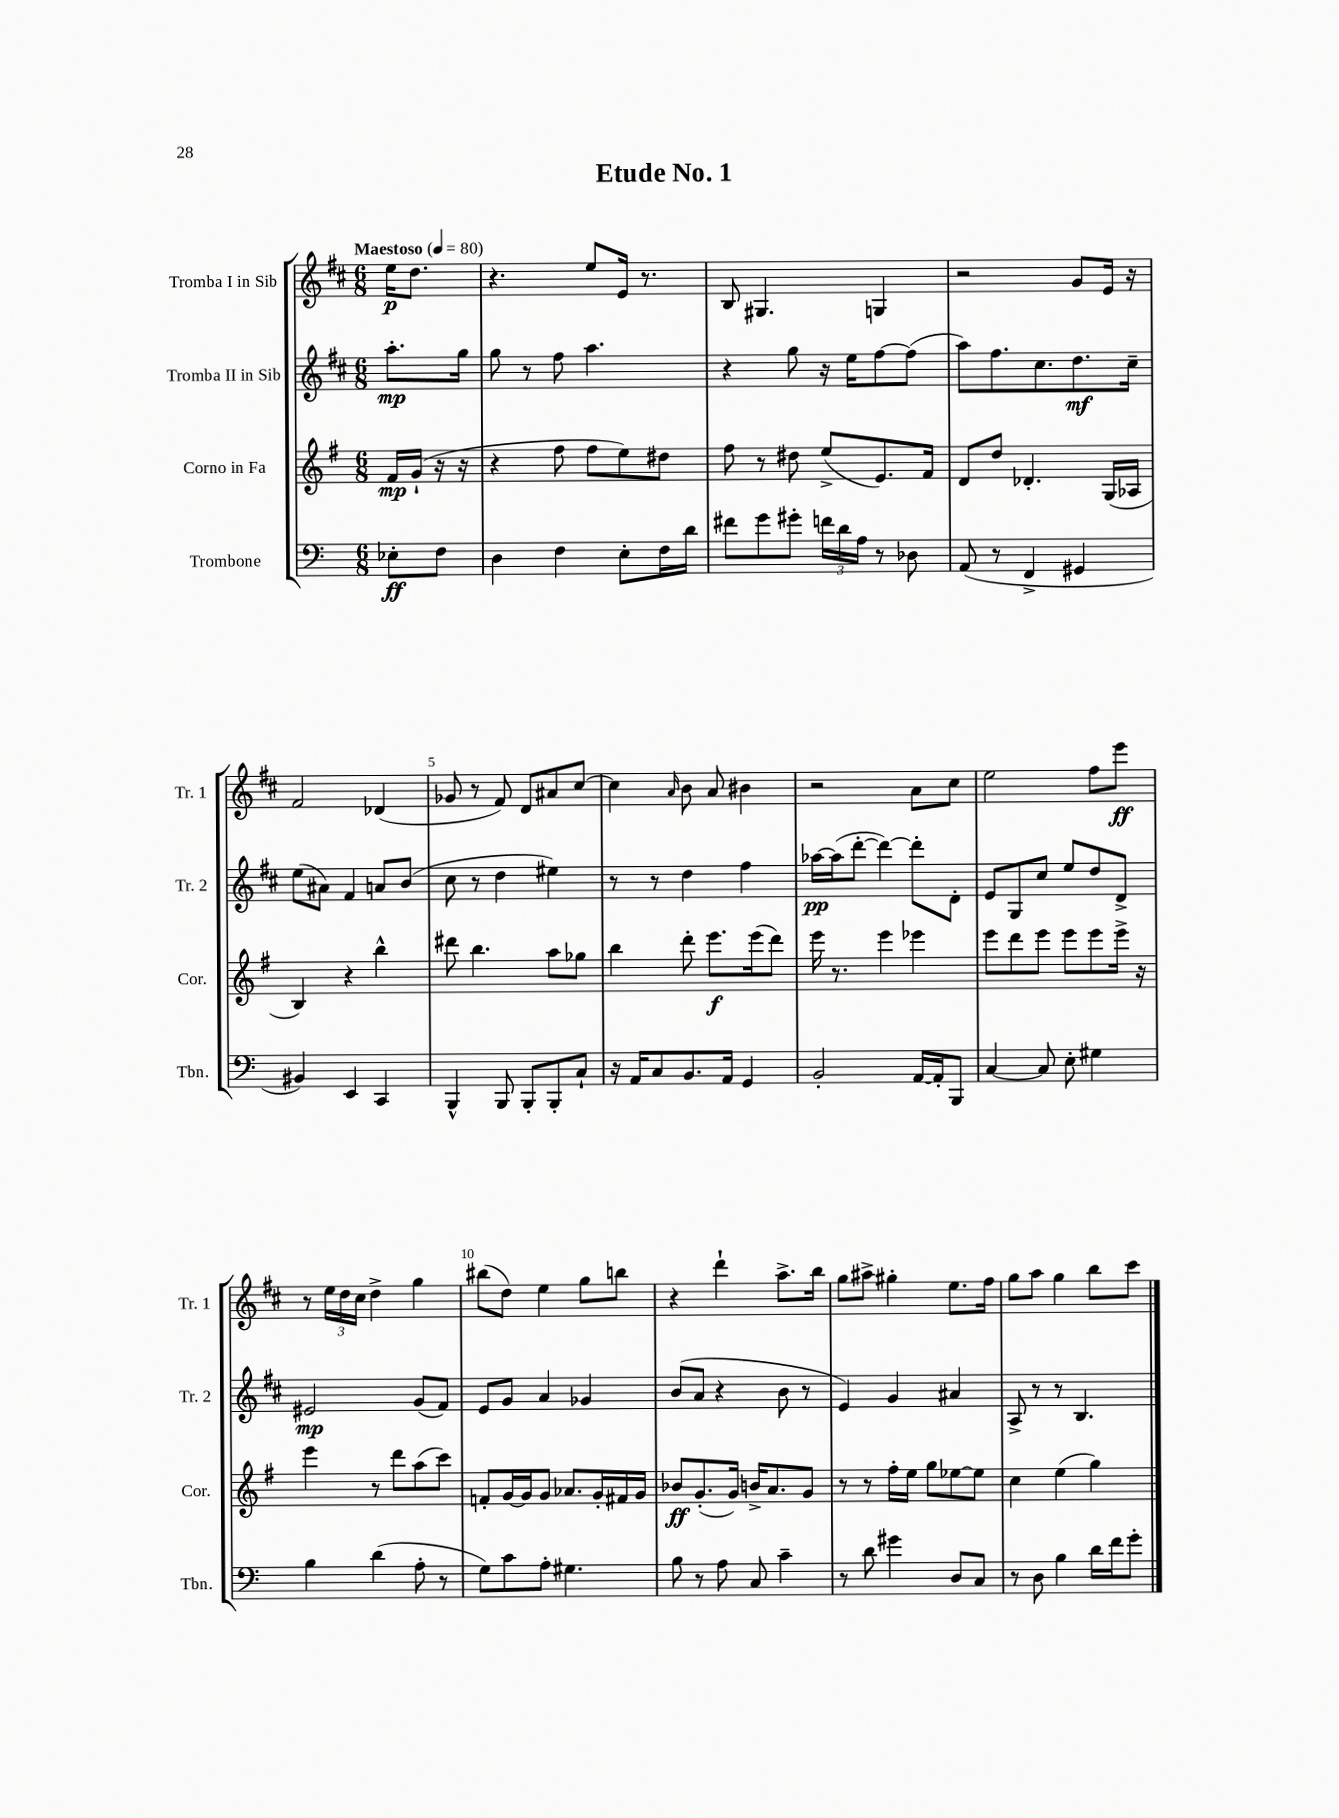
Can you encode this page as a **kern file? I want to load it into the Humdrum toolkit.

**kern	**dynam	**kern	**dynam	**kern	**dynam	**kern	**dynam
*part4	*part4	*part3	*part3	*part2	*part2	*part1	*part1
*staff4	*staff4	*staff3	*staff3	*staff2	*staff2	*staff1	*staff1
*I"Trombone	*	*I"Corno in Fa	*	*I"Tromba II in Sib	*	*I"Tromba I in Sib	*
*I'Tbn.	*	*I'Cor.	*	*I'Tr. 2	*	*I'Tr. 1	*
*clefF4	*	*clefG2	*	*clefG2	*	*clefG2	*
*k[]	*	*k[f#]	*	*k[f#c#]	*	*k[f#c#]	*
*M6/8	*	*M6/8	*	*M6/8	*	*M6/8	*
*MM80	*	*MM80	*	*MM80	*	*MM80	*
=	=	=	=	=	=	=	=
!	!	!	!	!	!	!LO:TX:a:B:t=Maestoso	!
8E-X'\L	ff	16f#/LL	mp	8.aa'\L	mp	16ee\KL	p
.	.	(16g`/JJ	.	.	.	8.dd\J	.
8F\J	.	16r	.	.	.	.	.
.	.	16r	.	16gg\Jk	.	.	.
=1	=1	=1	=1	=1	=1	=1	=1
4D\	.	4r	.	8gg\	.	4.r	.
.	.	.	.	8r	.	.	.
4F\	.	8ff#\	.	8ff#\	.	.	.
.	.	8ff#\L	.	4.aa\	.	8ee/L	.
8E'\L	.	8ee\)	.	.	.	16e/Jk	.
.	.	.	.	.	.	8.r	.
16F\L	.	8dd#X\J	.	.	.	.	.
16d\JJ	.	.	.	.	.	.	.
=2	=2	=2	=2	=2	=2	=2	=2
8f#X\L	.	8ff#\	.	4r	.	8B/	.
8g\	.	8r	.	.	.	4.G#X/	.
8g#X'\J	.	8dd#X\	.	8gg\	.	.	.
24fn\LL	.	(8ee^/L	.	16r	.	.	.
24d\	.	.	.	.	.	.	.
.	.	.	.	16ee\KL	.	.	.
24A\JJ	.	.	.	.	.	.	.
8r	.	8.e/)	.	[8ff#\	.	4Gn/	.
8D-X\	.	.	.	(8ff#\J]	.	.	.
.	.	16f#/Jk	.	.	.	.	.
=3	=3	=3	=3	=3	=3	=3	=3
(8AA/	.	8d/L	.	8aa\L)	.	2r	.
8r	.	8dd/J	.	8.ff#\	.	.	.
4FF^/	.	4.d-X'/	.	.	.	.	.
.	.	.	.	8.cc#\	.	.	.
4GG#X/	.	.	.	8.dd\	mf	8g/L	.
.	.	(16G/LL	.	.	.	16e/Jk	.
.	.	16A-X/JJ	.	16cc#~\Jk	.	16r	.
!!LO:LB:g=z
=4	=4	=4	=4	=4	=4	=4	=4
4BB#X/)	.	4B/)	.	(8ee\L	.	2f#/	.
.	.	.	.	8a#X\J)	.	.	.
4EE/	.	4r	.	4f#/	.	.	.
4CC/	.	4bb^^\	.	8an/L	.	(4d-X/	.
.	.	.	.	(8b/J	.	.	.
=5	=5	=5	=5	=5	=5	=5	=5
4BBB^^/	.	8ddd#X\	.	8cc#\	.	8g-X/	.
.	.	4.bb\	.	8r	.	8r	.
8BBB/	.	.	.	4dd\	.	8f#/)	.
8BBB'/L	.	.	.	.	.	8d/L	.
8BBB'/	.	8aa\L	.	4ee#X\)	.	8a#X/	.
8C`/J	.	8gg-X\J	.	.	.	[8cc#/J	.
=6	=6	=6	=6	=6	=6	=6	=6
16r	.	4bb\	.	8r	.	4cc#\]	.
16AA/KL	.	.	.	.	.	.	.
8C/	.	.	.	8r	.	.	.
.	.	.	.	.	.	16qqa/	.
8.BB/	.	8ddd'\	.	4dd\	.	8b\	.
.	.	8.eee\L	f	.	.	8a/	.
16AA/Jk	.	.	.	.	.	.	.
4GG/	.	.	.	4ff#\	.	4b#X\	.
.	.	(16eee\k	.	.	.	.	.
.	.	8ddd\J)	.	.	.	.	.
=7	=7	=7	=7	=7	=7	=7	=7
2BB'/	.	16eee\	.	[16aa-X\LL	pp	2r	.
.	.	8.r	.	(16aa-\J]	.	.	.
.	.	.	.	[8ddd'\J	.	.	.
.	.	4eee\	.	4ddd\_)	.	.	.
[16AA/LL	.	4eee-X\	.	8ddd'\L]	.	8a\L	.
16AA'/J]	.	.	.	.	.	.	.
8BBB/J	.	.	.	8d'\J	.	8cc#\J	.
=8	=8	=8	=8	=8	=8	=8	=8
[4C/	.	8eee\L	.	8e/L	.	2ee\	.
.	.	8ddd\	.	8G/	.	.	.
8C/]	.	8eee\J	.	8cc#/J	.	.	.
8E'\	.	8eee\L	.	8ee/L	.	.	.
4G#X\	.	8eee\	.	8dd/	.	8ff#\L	.
.	.	16eee^\Jk	.	8d^/J	.	8eee\J	ff
.	.	16r	.	.	.	.	.
!!LO:LB:g=z
=9	=9	=9	=9	=9	=9	=9	=9
4B\	.	4eee\	.	2e#X/	mp	8r	.
.	.	.	.	.	.	24ee\LL	.
.	.	.	.	.	.	24dd\	.
.	.	.	.	.	.	24cc#\JJ	.
(4d\	.	8r	.	.	.	4dd^\	.
.	.	8ddd\L	.	.	.	.	.
8A'\	.	(8aa\	.	(8g/L	.	4gg\	.
8r	.	8ccc\J)	.	8f#/J)	.	.	.
=10	=10	=10	=10	=10	=10	=10	=10
8G\L)	.	8fn'/L	.	8e/L	.	(8bb#X\L	.
8c\	.	[16g/L	.	8g/J	.	8dd\J)	.
.	.	16g/J]	.	.	.	.	.
8A'\J	.	8g/J	.	4a/	.	4ee\	.
4.G#X\	.	8.a-X/L	.	.	.	.	.
.	.	.	.	4g-X/	.	8gg\L	.
.	.	16g'/L	.	.	.	.	.
.	.	16f#X/	.	.	.	8bbn\J	.
.	.	16g/JJ	.	.	.	.	.
=11	=11	=11	=11	=11	=11	=11	=11
8B\	.	8b-X/L	ff	(8b/L	.	4r	.
8r	.	(8.g'/	.	8a/J	.	.	.
8A\	.	.	.	4r	.	4ddd`\	.
.	.	16g/Jk)	.	.	.	.	.
8C/	.	16bn^/KL	.	.	.	.	.
.	.	8.a/	.	.	.	.	.
4c~\	.	.	.	8b\	.	8.aa^\L	.
.	.	8g/J	.	8r	.	.	.
.	.	.	.	.	.	16bb\Jk	.
=12	=12	=12	=12	=12	=12	=12	=12
8r	.	8r	.	4e/)	.	8gg\L	.
8d\	.	8r	.	.	.	8aa#X^\J	.
4g#X\	.	16ff#'\LL	.	4g/	.	4gg#X'\	.
.	.	16ee\JJ	.	.	.	.	.
.	.	8gg\L	.	.	.	.	.
8D/L	.	[8ee-X\	.	4a#X/	.	8.ee\L	.
8C/J	.	8ee-\J]	.	.	.	.	.
.	.	.	.	.	.	16ff#\Jk	.
=13	=13	=13	=13	=13	=13	=13	=13
8r	.	4cc\	.	8A^/	.	8gg\L	.
8D\	.	.	.	8r	.	8aa\J	.
4B\	.	(4ee\	.	8r	.	4gg\	.
.	.	.	.	4.B/	.	.	.
16d\LL	.	4gg\)	.	.	.	8bb\L	.
16f\J	.	.	.	.	.	.	.
8g'\J	.	.	.	.	.	8ccc#\J	.
==	==	==	==	==	==	==	==
*-	*-	*-	*-	*-	*-	*-	*-
